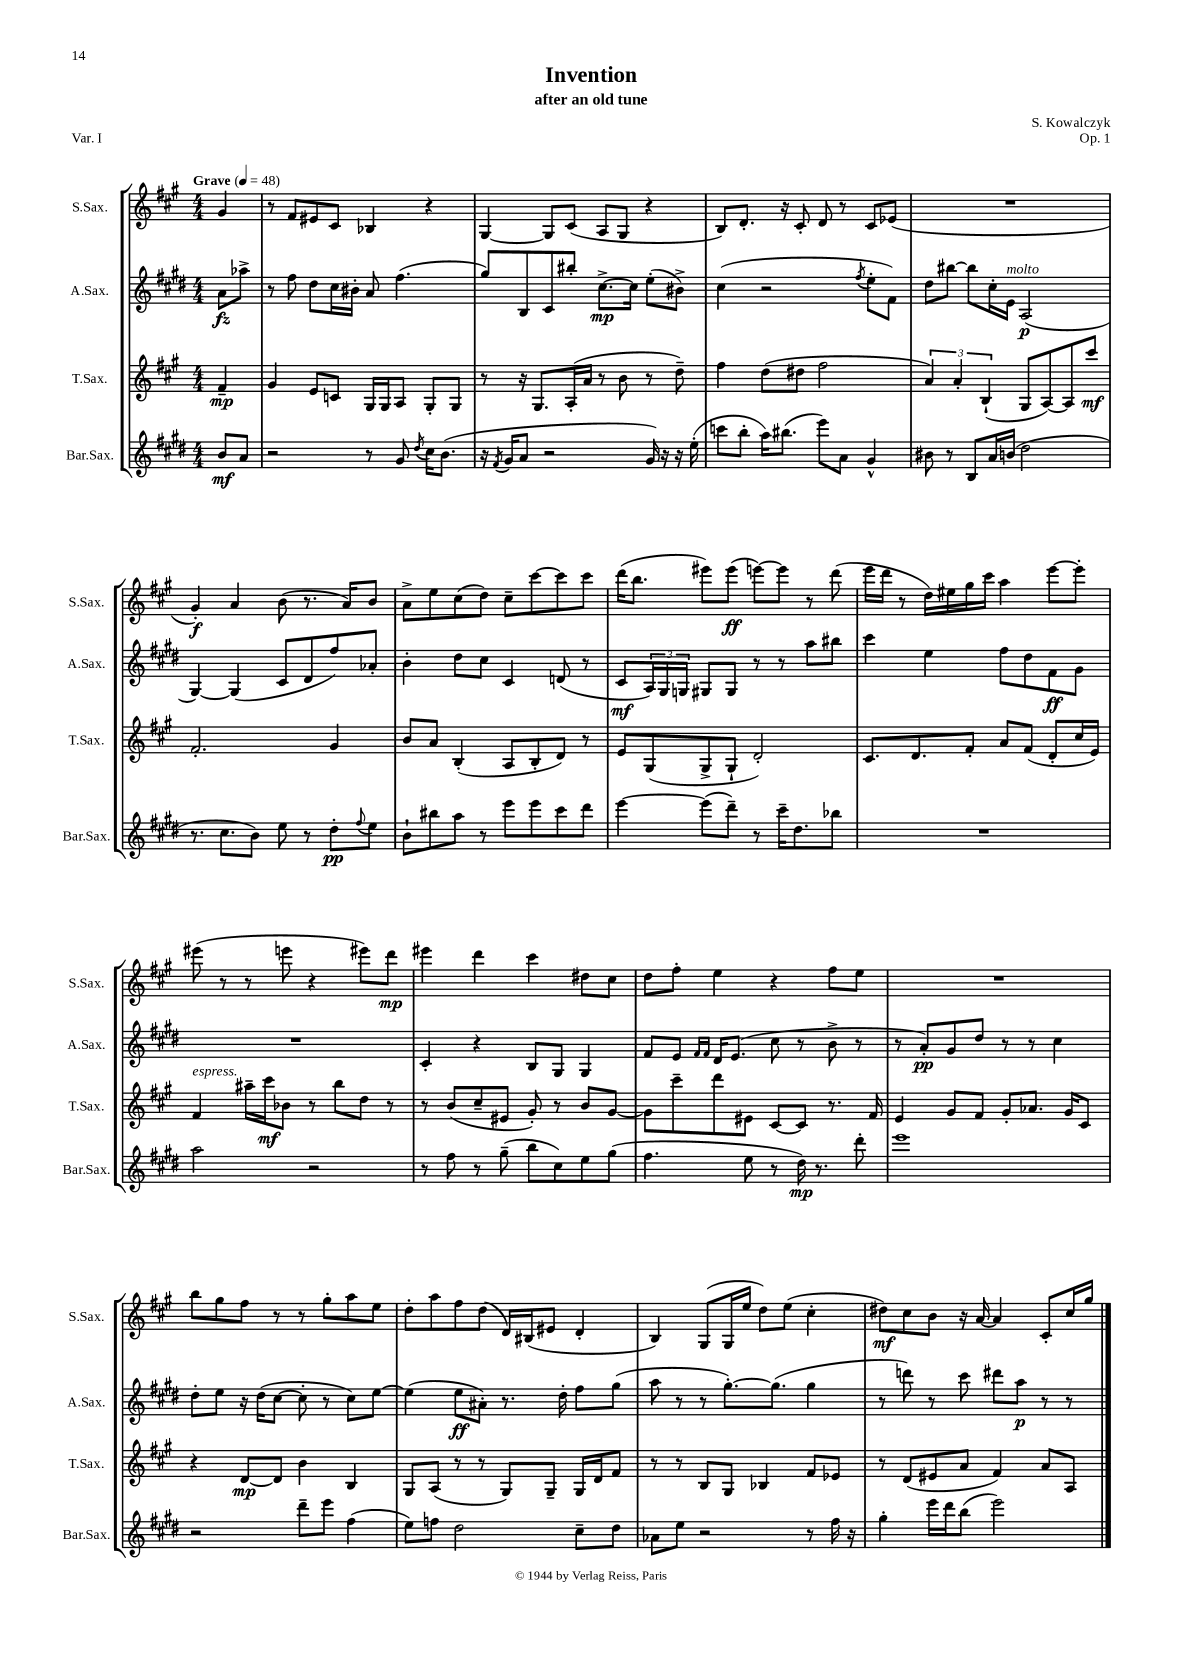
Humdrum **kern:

**kern	**dynam	**kern	**dynam	**kern	**dynam	**kern	**dynam
*part4	*part4	*part3	*part3	*part2	*part2	*part1	*part1
*staff4	*staff4	*staff3	*staff3	*staff2	*staff2	*staff1	*staff1
*I"Bar.Sax.	*	*I"T.Sax.	*	*I"A.Sax.	*	*I"S.Sax.	*
*I'Bar.Sax.	*	*I'T.Sax.	*	*I'A.Sax.	*	*I'S.Sax.	*
*clefG2	*	*clefG2	*	*clefG2	*	*clefG2	*
*k[f#c#g#d#]	*	*k[f#c#g#]	*	*k[f#c#g#d#]	*	*k[f#c#g#]	*
*M4/4	*	*M4/4	*	*M4/4	*	*M4/4	*
*MM48	*	*MM48	*	*MM48	*	*MM48	*
=	=	=	=	=	=	=	=
!	!	!	!	!	!	!LO:TX:a:B:t=Grave	!
8b/L	mf	4f#~/	mp	8a\L	fz	4g#/	.
8a/J	.	.	.	8aa-X^\J	.	.	.
=1	=1	=1	=1	=1	=1	=1	=1
2r	.	4g#/	.	8r	.	8r	.
.	.	.	.	8ff#\	.	8f#/L	.
.	.	8e/L	.	8dd#\L	.	8e#X/	.
.	.	8cn/J	.	16cc#\L	.	8c#/J	.
.	.	.	.	16b#X'\JJ	.	.	.
8r	.	16G#/LL	.	8a/	.	4B-X/	.
.	.	16G#/J	.	.	.	.	.
8g#/	.	8A/J	.	(4.ff#\	.	.	.
8qdd#/	.	.	.	.	.	.	.
16cc#\KL	.	8G#'/L	.	.	.	4r	.
(8.b\J	.	.	.	.	.	.	.
.	.	8G#/J	.	.	.	.	.
=2	=2	=2	=2	=2	=2	=2	=2
16r	.	8r	.	8gg#/L)	.	[4G#/	.
8qf#/	.	.	.	.	.	.	.
16g#/KL	.	.	.	.	.	.	.
8a/J	.	16r	.	8B/	.	.	.
.	.	8.G#/L	.	.	.	.	.
2r	.	.	.	8c#/	.	8G#/L]	.
.	.	(16A'/L	.	8bb#X'/J	.	(8c#/J	.
.	.	16a/JJ	.	.	.	.	.
.	.	8r	.	[8.cc#^\L	mp	8A/L	.
.	.	8b\	.	.	.	8G#/J	.
.	.	.	.	16cc#\Jk]	.	.	.
16g#/)	.	8r	.	(8ee'\L	.	4r	.
16r	.	.	.	.	.	.	.
16r	.	8dd~\)	.	8b#X^\J)	.	.	.
(16ee'\	.	.	.	.	.	.	.
=3	=3	=3	=3	=3	=3	=3	=3
8cccn\L	.	4ff#\	.	(4cc#\	.	8B/L)	.
8bb'\J	.	.	.	.	.	8.d'/J	.
16aa\KL)	.	(8dd\L	.	2r	.	.	.
(8.bb#X\J	.	.	.	.	.	16r	.
.	.	8dd#X\J	.	.	.	8c#'/	.
8eee\L)	.	2ff#\	.	.	.	8d/	.
8a\J	.	.	.	.	.	8r	.
.	.	.	.	8qff#/	.	.	.
4g#^^/	.	.	.	8ee'\L	.	8c#/L	.
.	.	.	.	8f#\J)	.	(8e-X/J	.
=4	=4	=4	=4	=4	=4	=4	=4
8b#X\	.	6a/)	.	8dd#\L	.	1r	.
8r	.	.	.	[8bb#X\J	.	.	.
.	.	6a'/	.	.	.	.	.
8B/L	.	.	.	8bb#\L]	.	.	.
.	.	(6B`/	.	.	.	.	.
16a/L	.	.	.	16cc#'\L	.	.	.
!	!	!	!	!LO:TX:a:i:t=molto	!	!	!
(16bn/JJ	.	.	.	16e\JJ	.	.	.
2dd#\	.	8G#/L	.	(2A/	p	.	.
.	.	[8A/)	.	.	.	.	.
.	.	8A/]	.	.	.	.	.
.	.	8ccc#/J	mf	.	.	.	.
!!LO:LB:g=z
=5	=5	=5	=5	=5	=5	=5	=5
8.r	.	2.f#'/	.	[4G#/)	.	4g#'/)	f
8.cc#\L	.	.	.	.	.	.	.
.	.	.	.	(4G#/]	.	4a/	.
8b\J)	.	.	.	.	.	.	.
8ee\	.	.	.	8c#/L	.	(8b\	.
8r	.	.	.	8d#/	.	8.r	.
8dd#'\L	pp	4g#/	.	8ff#/)	.	.	.
.	.	.	.	.	.	16a/KL)	.
8qqff#/	.	.	.	.	.	.	.
8ee\J	.	.	.	8a-X'/J	.	8b/J	.
=6	=6	=6	=6	=6	=6	=6	=6
8b`\L	.	8b/L	.	4b'\	.	8a^\L	.
8bb#X\	.	8a/J	.	.	.	8ee\	.
8aa\J	.	(4B'/	.	8dd#\L	.	(8cc#\	.
8r	.	.	.	8cc#\J	.	8dd\J)	.
8eee\L	.	8A/L	.	4c#/	.	8cc#~\L	.
8eee\	.	8B'/	.	.	.	[8ccc#\	.
8ccc#\	.	8d/J)	.	(8dn/	.	8ccc#\]	.
8ddd#\J	.	8r	.	8r	.	8ccc#\J	.
=7	=7	=7	=7	=7	=7	=7	=7
[4eee\	.	8e/L	.	8c#/L	mf	(16ddd\KL	.
.	.	.	.	.	.	8.bb\J	.
.	.	(8G#/	.	24A/L)	.	.	.
.	.	.	.	24G#/	.	.	.
.	.	.	.	24Gn/JJ	.	.	.
(8eee\L]	.	8G#^/	.	8G#X/L	.	8eee#X\L)	.
8ddd#~\J)	.	8G#`/J	.	8G#/J	.	(8eee#\J	ff
8r	.	2d'/)	.	8r	.	[8eeen\L)	.
16ccc#~\KL	.	.	.	8r	.	8eee\J]	.
8.dd#\	.	.	.	.	.	.	.
.	.	.	.	8aa\L	.	8r	.
8bb-X\J	.	.	.	8bb#X\J	.	(8ddd\	.
=8	=8	=8	=8	=8	=8	=8	=8
1r	.	8.c#/L	.	4ccc#\	.	16eee\LL	.
.	.	.	.	.	.	16ddd\JJ	.
.	.	.	.	.	.	8r	.
.	.	8.d/	.	.	.	.	.
.	.	.	.	4ee\	.	16dd\LL)	.
.	.	.	.	.	.	16ee#X\	.
.	.	8f#'/J	.	.	.	16gg#\	.
.	.	.	.	.	.	16ccc#\JJ	.
.	.	8a/L	.	8ff#\L	.	4aa\	.
.	.	(8f#/J	.	8dd#\	.	.	.
.	.	8d'/L	.	8f#\	ff	[8eee\L	.
.	.	16cc#/L	.	8g#\J	.	8eee'\J]	.
.	.	16e/JJ)	.	.	.	.	.
!!LO:LB:g=z
=9	=9	=9	=9	=9	=9	=9	=9
!	!	!LO:TX:a:i:t=espress.	!	!	!	!	!
2aa\	.	4f#/	.	1r	.	(8eee#X\	.
.	.	.	.	.	.	8r	.
.	.	16aa#X~\LL	.	.	.	8r	.
.	.	16ccc#\J	mf	.	.	.	.
.	.	8b-X\J	.	.	.	8eeen\	.
2r	.	8r	.	.	.	4r	.
.	.	8bb\L	.	.	.	.	.
.	.	8dd\J	.	.	.	8eee#X\L)	.
.	.	8r	.	.	.	8ddd\J	mp
=10	=10	=10	=10	=10	=10	=10	=10
8r	.	8r	.	4c#'/	.	4eee#X\	.
8ff#\	.	(8b/L	.	.	.	.	.
8r	.	8cc#~/	.	4r	.	4ddd\	.
(8gg#~\	.	8e#X/J	.	.	.	.	.
8bb\L	.	8g#'/)	.	8B/L	.	4ccc#\	.
8cc#\)	.	8r	.	8G#/J	.	.	.
8ee\	.	8b/L	.	4G#/	.	8dd#X\L	.
(8gg#\J	.	[8g#/J	.	.	.	8cc#\J	.
=11	=11	=11	=11	=11	=11	=11	=11
4.ff#\	.	8g#\L]	.	8f#/L	.	8dd\L	.
.	.	8ccc#~\	.	8e/J	.	8ff#'\J	.
.	.	.	.	16qqf#/LL	.	.	.
.	.	.	.	16qqf#/JJ	.	.	.
.	.	8ddd\	.	16d#/KL	.	4ee\	.
.	.	.	.	(8.e/J	.	.	.
8ee\	.	8e#X\J	.	.	.	.	.
8r	.	[8c#/L	.	8cc#\	.	4r	.
16dd#\)	mp	8c#/J]	.	8r	.	.	.
8.r	.	.	.	.	.	.	.
.	.	8.r	.	8b^\	.	8ff#\L	.
8ddd#'\	.	.	.	8r	.	8ee\J	.
.	.	16f#/	.	.	.	.	.
=12	=12	=12	=12	=12	=12	=12	=12
1eee	.	4e/	.	8r	.	1r	.
.	.	.	.	8a'/L)	pp	.	.
.	.	8g#/L	.	8g#/	.	.	.
.	.	8f#/J	.	8dd#/J	.	.	.
.	.	8g#'/L	.	8r	.	.	.
.	.	8.a-X/J	.	8r	.	.	.
.	.	.	.	4cc#\	.	.	.
.	.	16g#/KL	.	.	.	.	.
.	.	8c#/J	.	.	.	.	.
!!LO:LB:g=z
=13	=13	=13	=13	=13	=13	=13	=13
2r	.	4r	.	8dd#'\L	.	8bb\L	.
.	.	.	.	8ee\J	.	8gg#\	.
.	.	[8d/L	mp	16r	.	8ff#\J	.
.	.	.	.	(16dd#\KL	.	.	.
.	.	8d/J]	.	[8cc#\J	.	8r	.
8ddd#~\L	.	4b\	.	8cc#'\]	.	8r	.
8eee\J	.	.	.	8r	.	8gg#'\L	.
(4ff#\	.	4B/	.	8cc#\L)	.	8aa\	.
.	.	.	.	[8ee\J	.	8ee\J	.
=14	=14	=14	=14	=14	=14	=14	=14
8ee\L)	.	8G#/L	.	(4ee\]	.	8dd'\L	.
8ffn\J	.	(8A/J	.	.	.	8aa\	.
2dd#\	.	8r	.	8ee\L	ff	8ff#\	.
.	.	8r	.	8a#X'\J)	.	(8dd\J	.
.	.	8G#/L)	.	8.r	.	16d/LL)	.
.	.	.	.	.	.	(16B#X/J	.
.	.	8G#~/J	.	.	.	8e#X/J	.
.	.	.	.	16dd#'\	.	.	.
8cc#~\L	.	16G#/LL	.	8ff#\L	.	4d'/	.
.	.	16d/J	.	.	.	.	.
8dd#\J	.	8f#/J	.	(8gg#\J	.	.	.
=15	=15	=15	=15	=15	=15	=15	=15
8a-X\L	.	8r	.	8aa\	.	4B/)	.
8ee\J	.	8r	.	8r	.	.	.
2r	.	8B/L	.	8r	.	(8G#/L	.
.	.	8G#/J	.	[8.gg#'\L)	.	16G#/L	.
.	.	.	.	.	.	16ee/JJ	.
.	.	4B-X/	.	.	.	8dd\L)	.
.	.	.	.	(8.gg#\J]	.	.	.
.	.	.	.	.	.	(8ee\J	.
8r	.	8f#/L	.	4gg#\	.	4cc#'\	.
16ff#\	.	8e-X/J	.	.	.	.	.
16r	.	.	.	.	.	.	.
=16	=16	=16	=16	=16	=16	=16	=16
4gg#'\	.	8r	.	8r	.	8dd#X\L)	mf
.	.	(8d/L	.	8dddn\)	.	8cc#\	.
16eee\LL	.	8e#X/	.	8r	.	8b\J	.
16ddd#\J	.	.	.	.	.	.	.
(8bb\J	.	8a/J	.	8ccc#\	.	16r	.
.	.	.	.	.	.	[16a/	.
2eee\)	.	4f#/)	.	8ddd#X\L	.	4a/]	.
.	.	.	.	8aa\J	p	.	.
.	.	8a/L	.	8r	.	8c#'/L	.
.	.	8A/J	.	8r	.	16cc#/L	.
.	.	.	.	.	.	16gg#/JJ	.
==	==	==	==	==	==	==	==
*-	*-	*-	*-	*-	*-	*-	*-
